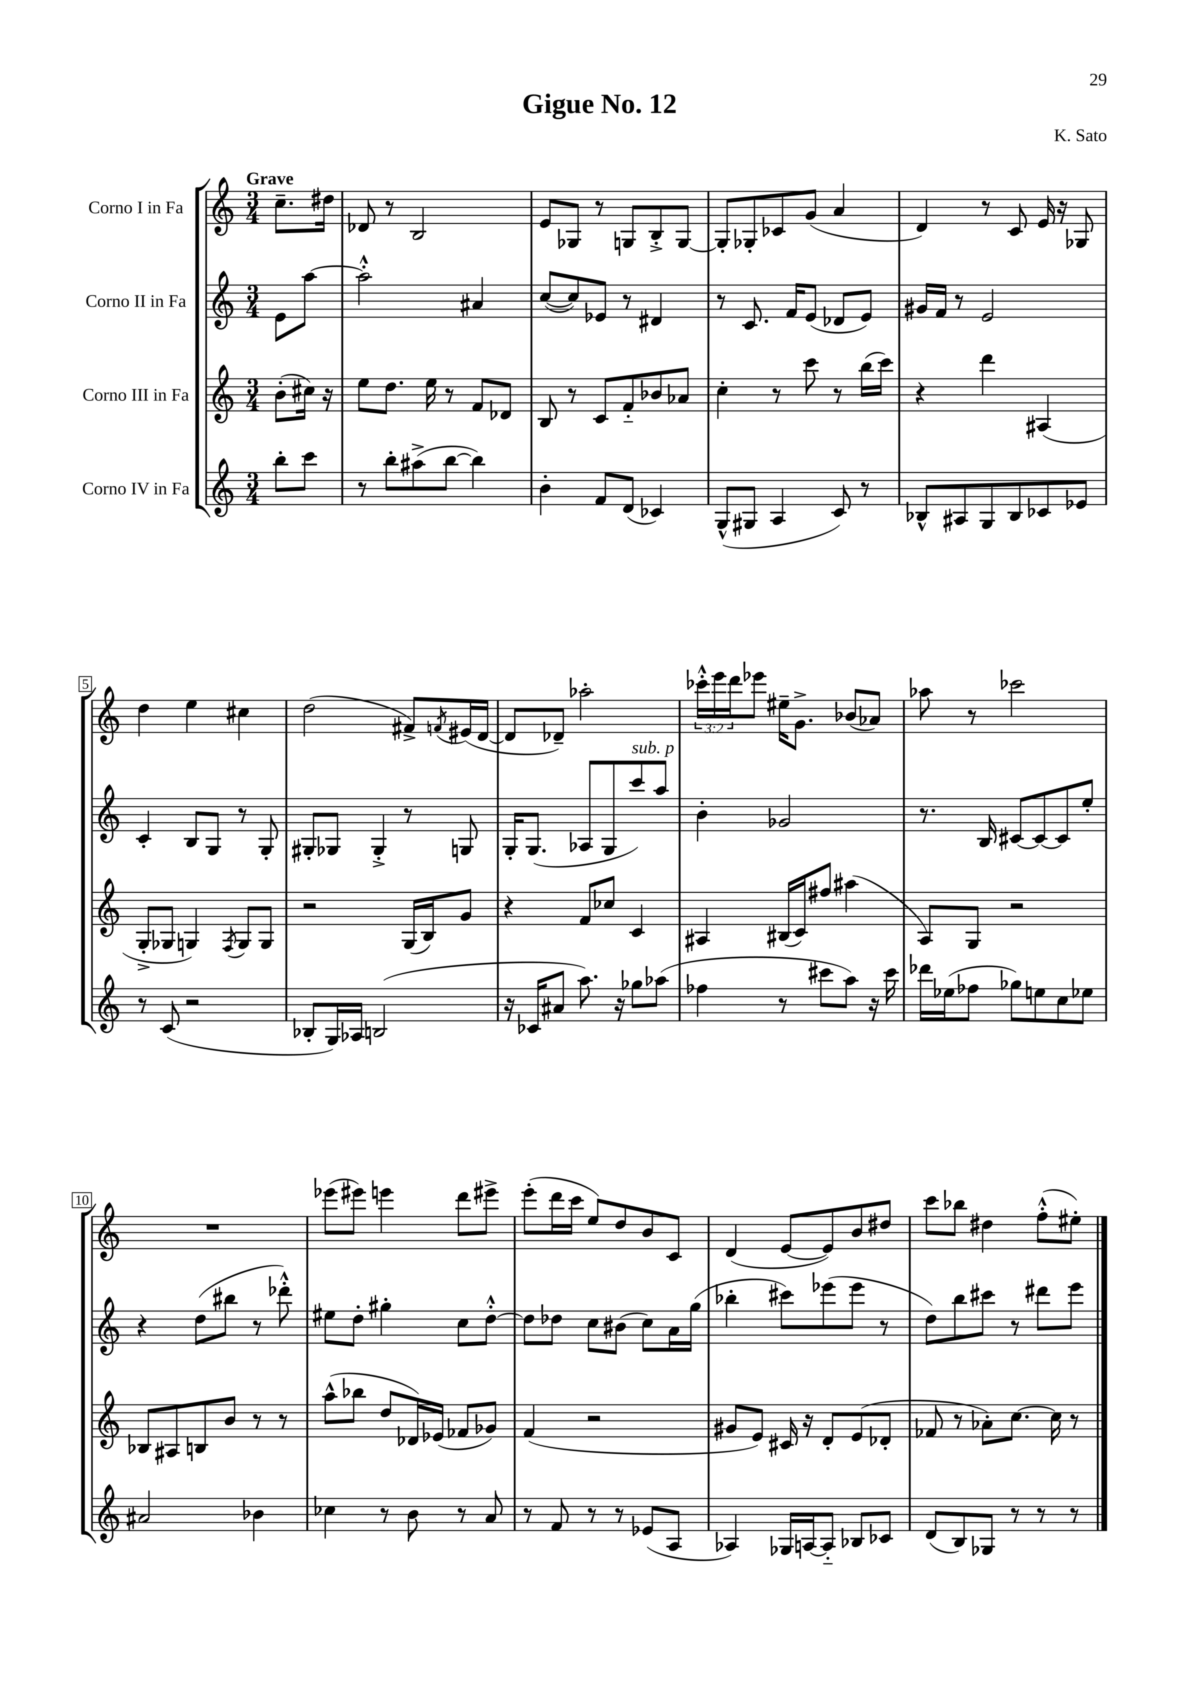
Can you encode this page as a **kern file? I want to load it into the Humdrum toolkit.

**kern	**kern	**kern	**kern
*staff4	*staff3	*staff2	*staff1
*clefG2	*clefG2	*clefG2	*clefG2
*k[]	*k[]	*k[]	*k[]
*M3/4	*M3/4	*M3/4	*M3/4
8bb'	(8b'	8e	8.cc~
8ccc	16cc#)	[8aa	.
.	16r	.	16dd#
=	=	=	=
8r	8ee	2aa'^^]	8d-
8bb'	8.dd	.	8r
(8aa#^	.	.	2B
.	16ee	.	.
[8bb	8r	.	.
4bb])	8f	4a#	.
.	8d-	.	.
=	=	=	=
4b'	8B	([8cc	8e
.	8r	8cc])	8G-
8f	8c	8e-	8r
(8d	8f'~	8r	8G
4c-)	8b-	4d#	8B'^
.	8a-	.	[8G
=	=	=	=
(8G^^	4cc'	8r	8G']
8G#	.	8.c	8G-'
4A	8r	.	8c-
.	.	16f	.
.	8ccc	(8e	(8g
8c)	8r	8d-	4a
8r	(16bb	8e)	.
.	16ccc)	.	.
=	=	=	=
8B-^^	4r	16g#	4d)
.	.	16f	.
8A#	.	8r	.
8G	4ddd	2e	8r
8B-	.	.	8c
8c-	(4A#	.	16e
.	.	.	16r
8e-	.	.	8G-
=	=	=	=
8r	8G'^	4c'	4dd
(8c	8G-	.	.
2r	4G)	8B	4ee
.	.	8G	.
.	8qF	.	.
.	8G	8r	4cc#
.	8G	8G'	.
=	=	=	=
8B-'	2r	8G#'	(2dd
16G)	.	8G-	.
16A-	.	.	.
(2B	.	4G-'^	.
.	(16G	8r	8f#^)
.	16B)	.	.
.	.	.	8qf
.	8g	8G	(16e#
.	.	.	[16d
=	=	=	=
16r	4r	16G'	8d]
16c-	.	(8.G	.
8a#	.	.	8d-~)
8.aa)	8f	8A-	2aa-'
.	8cc-	8G	.
16r	.	.	.
8gg-	4c	8ccc)	.
(8aa-	.	8aa	.
=	=	=	=
4ff-	4A#	4b'	24ccc-'^^
.	.	.	24eee
.	.	.	24ddd
.	.	.	8eee-
8r	(16B#	2g-	16ee#~
.	16c)	.	8.g^
8ccc#	8ff#	.	.
8aa)	(4aa#	.	(8b-
16r	.	.	8a-)
16ccc#	.	.	.
=	=	=	=
16ddd-	8A)	8.r	8aa-
(16ee-	.	.	.
8ff-	8G	.	8r
.	.	16B	.
8gg-)	2r	[8c#	2ccc-
8ee	.	8c#_	.
8cc	.	8c#]	.
8ee-	.	8ee'	.
=	=	=	=
2a#	8B-	4r	2.r
.	8A#	.	.
.	8B	(8dd	.
.	8b	8bb#	.
4b-	8r	8r	.
.	8r	8ddd-'^^)	.
=	=	=	=
4cc-	(8aa^^	8ee#	(8eee-
.	8bb-	8dd'	8eee#)
8r	8dd	4gg#'	4eee
8b	16d-)	.	.
.	(16e-	.	.
8r	8f-	8cc	8ddd
8a	8g-)	[8dd'^^	8eee#^
=	=	=	=
8r	(4f	8dd]	(8eee'
8f	.	8dd-	16ddd
.	.	.	16ccc
8r	2r	8cc	8ee)
8r	.	(8b#	8dd
(8e-	.	8cc)	8b
8A	.	16a	8c
.	.	(16gg	.
=	=	=	=
4A-)	8g#	4bb-'	(4d
.	8e)	.	.
16G-	16c#	8ccc#)	[8e
[16A	16r	.	.
8A'~]	8d'	(8eee-	8e])
8B-	(8e	8eee-	8b
8c-	8d-'	8r	8dd#
=	=	=	=
(8d	8f-	8dd)	8ccc
8B)	8r	8bb	8bb-
8G-	8a-')	8ccc#	4dd#
8r	[8.cc	8r	.
8r	.	8ddd#	(8ff'^^
.	16cc]	.	.
8r	8r	8eee	8ee#')
==	==	==	==
*-	*-	*-	*-
